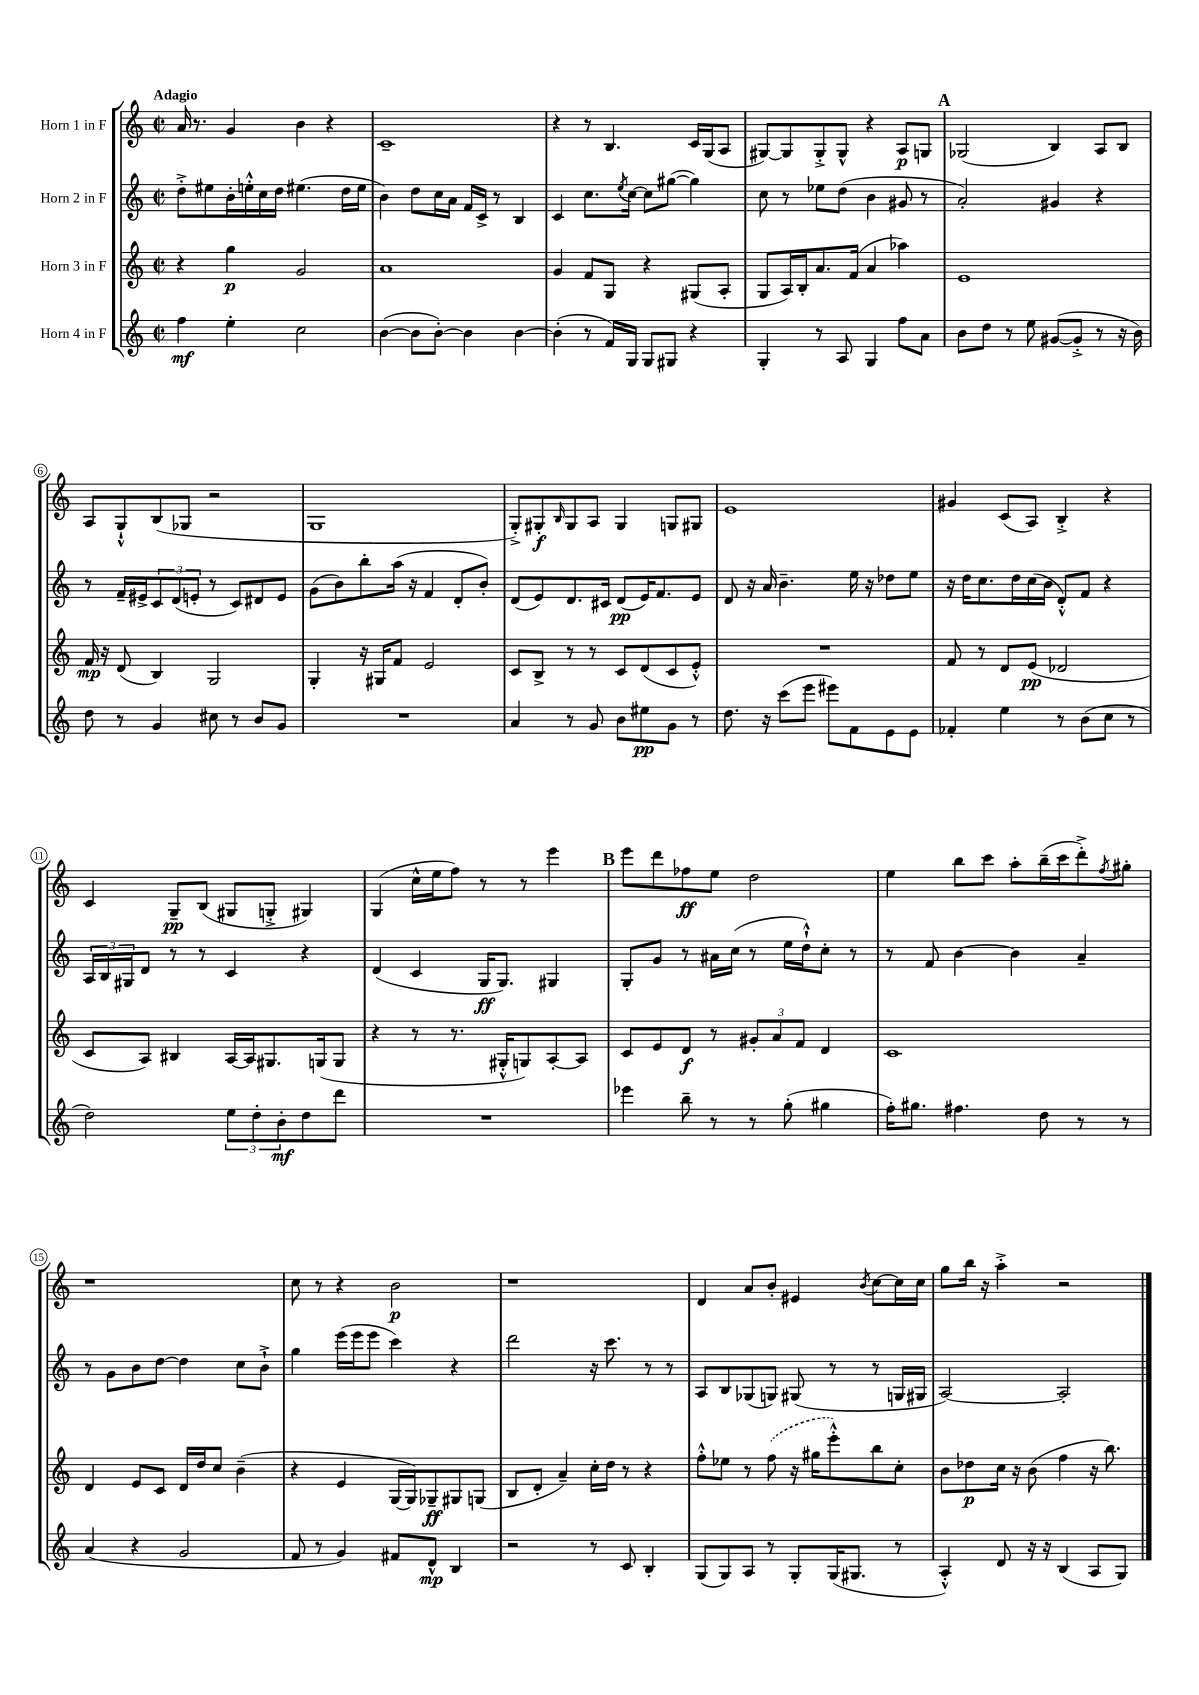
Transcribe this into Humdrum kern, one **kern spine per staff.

**kern	**kern	**kern	**kern
*staff4	*staff3	*staff2	*staff1
*clefG2	*clefG2	*clefG2	*clefG2
*k[]	*k[]	*k[]	*k[]
*M2/2	*M2/2	*M2/2	*M2/2
*met(c|)	*met(c|)	*met(c|)	*met(c|)
4ff	4r	8dd'^	16a
.	.	.	8.r
.	.	8ee#	.
4ee'	4gg	16b'	4g
.	.	16ee'^^	.
.	.	16cc	.
.	.	16dd	.
2cc	2g	(4.ee#	4b
.	.	.	4r
.	.	16dd	.
.	.	16ee#	.
=	=	=	=
([4b	1a	4b)	1c~
8b]	.	8dd	.
[8b')	.	16cc	.
.	.	16a	.
4b]	.	16f	.
.	.	16c^	.
.	.	8r	.
[4b	.	4B	.
=	=	=	=
(4b']	4g	4c	4r
8r	8f	8.cc	8r
16f)	8G	.	4.B
.	.	8qee	.
16G	.	[16cc	.
8G	4r	8cc]	.
8G#	.	([8gg#	.
4r	(8G#	4gg#])	16c
.	.	.	(16G
.	8A'	.	8A
=	=	=	=
4G'	8G	8cc	[8G#)
.	16A)	8r	8G#]
.	16B'	.	.
8r	8.a	8ee-	8G#'^
8A	.	(8dd	8G#^^
.	(16f	.	.
4G	4a	4b	4r
8ff	4aa-)	8g#	8A
8a	.	8r	8G
=	=	=	=
8b	1e	2a')	(2G-
8dd	.	.	.
8r	.	.	.
8ee	.	.	.
([8g#	.	4g#	4B)
8g#'^]	.	.	.
8r	.	4r	8A
16r	.	.	8B
16b)	.	.	.
=	=	=	=
8dd	16f	8r	8A
.	16r	.	.
8r	(8d	16f~	8G`^^
.	.	16e#^	.
4g	4B)	12c	(8B
.	.	(12d	.
.	.	.	8G-
.	.	12e'	.
8cc#	2G	8r	2r
8r	.	8c)	.
8b	.	8d#	.
8g	.	8e	.
=	=	=	=
1r	4G'	(8g	1G
.	.	8b)	.
.	16r	8bb'	.
.	16G#	.	.
.	8f	(16aa	.
.	.	16r	.
.	2e	4f	.
.	.	8d'	.
.	.	8b')	.
=	=	=	=
4a	8c	(8d	8G'^)
.	8B^	8e)	8G#'
.	.	.	16qqB
8r	8r	8.d	8G#
8g	8r	.	8A
.	.	16c#	.
8b	8c	(8d	4G#
8ee#	(8d	16e)	.
.	.	8.f	.
8g	8c	.	8G
8r	8e'^^)	8e	8G#
=	=	=	=
8.dd	1r	8d	1e
.	.	16r	.
16r	.	16a	.
(8ccc	.	4.b~	.
8eee	.	.	.
8eee#)	.	.	.
8f	.	16ee	.
.	.	16r	.
8e	.	8dd-	.
8e	.	8ee	.
=	=	=	=
4f-'	8f	16r	4g#
.	.	16dd	.
.	8r	8.cc	.
4ee	8d	.	(8c
.	.	16dd	.
.	(8e	(16cc	8A)
.	.	16b	.
8r	2d-	8d'^^)	4B'^
(8b	.	8f	.
8cc	.	4r	4r
8r	.	.	.
=	=	=	=
2dd)	8c	24A	4c
.	.	24B	.
.	.	24G#	.
.	8A)	8d	.
.	4B#	8r	8G~
.	.	8r	(8B
12ee	[16A	4c	8G#
.	16A]	.	.
12dd'	.	.	.
.	8.G#	.	8G'^
12b'	.	.	.
8dd	.	4r	4G#)
.	(16G	.	.
8ddd	8G	.	.
=	=	=	=
1r	4r	(4d	(4G
.	8r	4c	16cc^^
.	.	.	16ee
.	8.r	.	8ff)
.	.	16G	8r
.	16G#'^^	8.G)	.
.	8G)	.	8r
.	[8A'	4G#	4eee
.	8A]	.	.
=	=	=	=
4eee-	8c	8G'	8eee
.	8e	8g	8ddd
8bb~	8d	8r	8ff-
8r	8r	16a#	8ee
.	.	(16cc	.
8r	12g#'	8r	2dd
.	12a	.	.
(8gg'	.	16ee	.
.	12f	.	.
.	.	16dd`^^)	.
4gg#	4d	8cc'	.
.	.	8r	.
=	=	=	=
16ff')	1c	8r	4ee
8.gg#	.	.	.
.	.	8f	.
4.ff#	.	[4b	8bb
.	.	.	8ccc
.	.	4b]	8aa'
8dd	.	.	(16bb~
.	.	.	16ccc
8r	.	4a~	8ddd'^)
.	.	.	8qff
8r	.	.	8gg#'
=	=	=	=
(4a	4d	8r	1r
.	.	8g	.
4r	8e	8b	.
.	8c	[8dd	.
2g	16d	4dd]	.
.	16dd	.	.
.	8cc	.	.
.	(4b~	8cc	.
.	.	8b`^	.
=	=	=	=
8f	4r	4gg	8cc
8r	.	.	8r
4g)	4e	(16eee	4r
.	.	16eee	.
.	.	8eee	.
8f#	[16G	4ccc)	2b
.	16G])	.	.
8d^^	8G-~	.	.
4B	8G#	4r	.
.	(8G	.	.
=	=	=	=
2r	8B	2ddd	1r
.	8d'	.	.
.	4a~)	.	.
8r	16cc'	16r	.
.	16dd	8.ccc	.
8c	8r	.	.
4B'	4r	8r	.
.	.	8r	.
=	=	=	=
(8G	8ff'^^	8A	4d
8G)	8ee-	8B	.
8A	8r	(8G-	8a
8r	(8ff	8G)	8b'
8G'	16r	(8G#	4e#
.	16gg#	.	.
(16G	8eee'^^)	8r	.
8.G#	.	.	.
.	.	.	8qb
.	8bb	8r	[8cc
8r	8cc'	16G	16cc]
.	.	16G#	16cc
=	=	=	=
4A'^^)	8b	[2A)	8gg
.	8dd-	.	16bb
.	.	.	16r
8d	16cc	.	4aa'^
.	16r	.	.
16r	(8b	.	.
16r	.	.	.
(4B	4ff	2A']	2r
8A	16r	.	.
.	8.bb)	.	.
8G)	.	.	.
==	==	==	==
*-	*-	*-	*-
